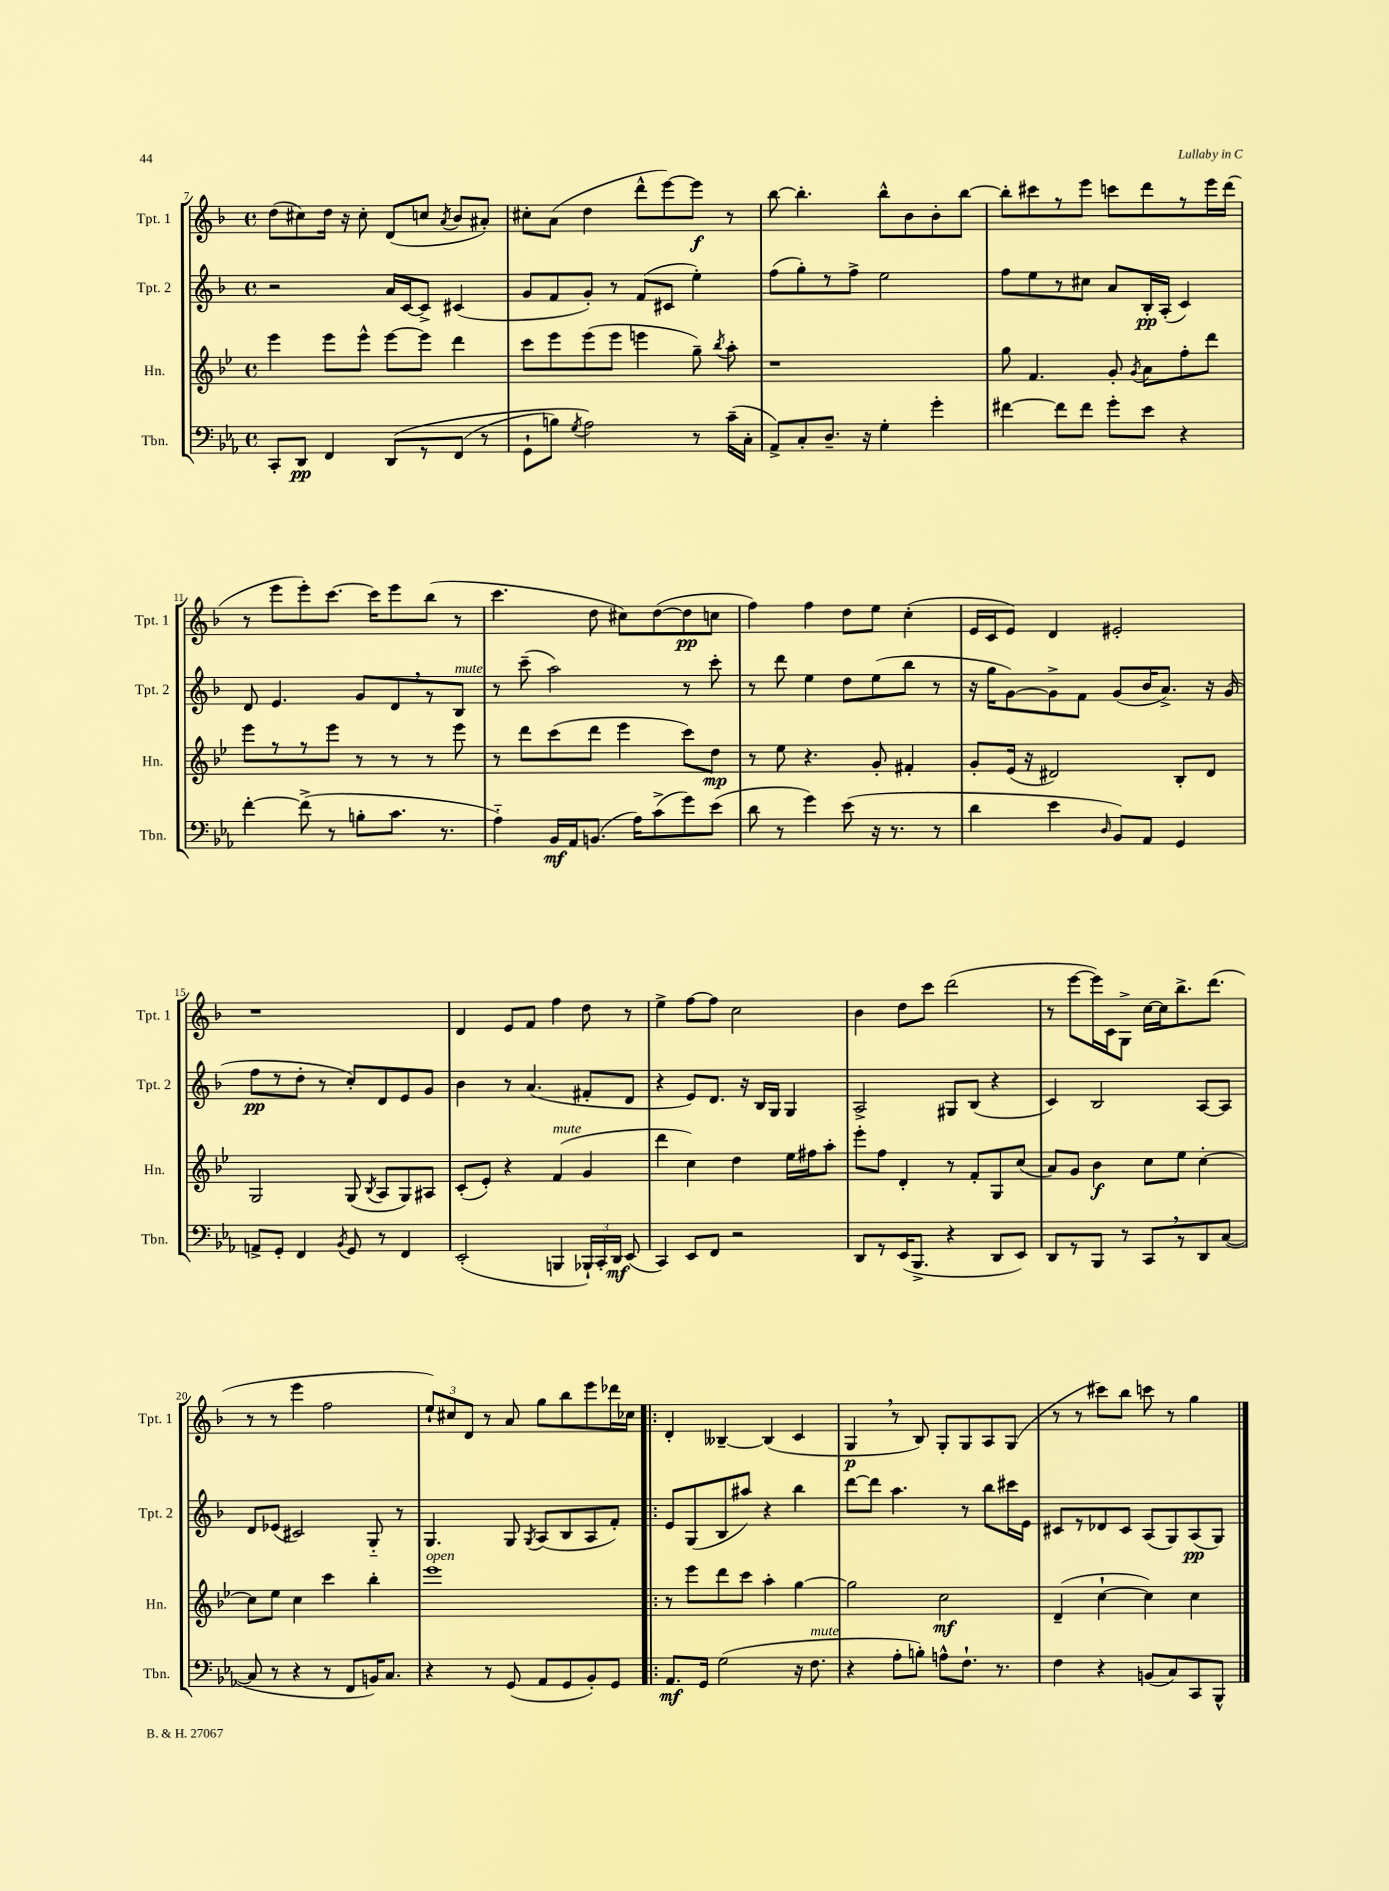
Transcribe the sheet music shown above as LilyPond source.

<<
\new StaffGroup <<
\new Staff = "s0" \with { instrumentName = "Tpt. 1" shortInstrumentName = "Tpt. 1" } {
    \clef treble \key f \major \defaultTimeSignature \time 4/4
    \autoBeamOff d''8[( cis''8) d''16] r16 cis''8-. d'8[( c''8] \acciaccatura { a'8 } bes'8[ ais'8]-.) |
    cis''8[-. a'8]( d''4 d'''8[-^ e'''8~) e'''8]\f r8 |
    bes''8~ bes''4.-. bes''8[-^ bes'8 bes'8-. bes''8]~ |
    bes''8[-. cis'''8 r8 e'''8] c'''8[ d'''8 r8 e'''16 d'''16]( |
    r8 e'''8[ e'''8-.) c'''8.]~ c'''16[ e'''8 bes''8]( r8 |
    c'''4. d''8 cis''8[) d''8~( d''8\pp c''8] |
    f''4) f''4 d''8[ e''8] c''4-.( |
    e'16[ c'16 e'8]) d'4 eis'2-. |
    r1 |
    d'4 e'8[ f'8] f''4 d''8 r8 |
    e''4-> f''8[~ f''8] c''2 |
    bes'4 d''8[ c'''8] d'''2( |
    r8 e'''8[~ e'''16) c'16 g8]-> c''16[~ c''16 bes''8.-> d'''8.]( |
    r8 r8 e'''4 f''2 |
    \tuplet 3/2 { e''8[-!) cis''8 d'8] } r8 a'8 g''8[ bes''8 e'''8 des'''16 ces''16] |
    \bar ".|:" d'4-. beses4~-- beses4( c'4 |
    g4\p \breathe r8 bes8) g8[-. g8 a8 g8]( |
    r8 r8 cis'''8[) bes''8] c'''8 r8 g''4 \bar "|." |
}
\new Staff = "s1" \with { instrumentName = "Tpt. 2" shortInstrumentName = "Tpt. 2" } {
    \clef treble \key f \major \defaultTimeSignature \time 4/4
    \autoBeamOff r2 a'16[ c'16~ c'8]-> cis'4( |
    g'8[ f'8 g'8]-.) r8 f'8[( cis'8] e''4-.) |
    f''8[( g''8-.) r8 f''8]-> e''2 |
    f''8[ e''8 r8 cis''8] a'8[ bes16-.\pp a16]-.( c'4) |
    d'8 e'4. g'8[ d'8 \breathe r8 bes8]^\markup { \italic "mute" } |
    r8 c'''8--( a''2) r8 c'''8-. |
    r8 d'''8 e''4 d''8[ e''8( bes''8] r8 |
    r16 g''16[ g'8~) g'8-> f'8] g'8[( bes'16 a'8.]->) r16 g'16( |
    f''8[\pp r8 d''8]-. r8 c''8[-.) d'8 e'8 g'8] |
    bes'4 r8 a'4.( fis'8[-. d'8] |
    r4 e'8[) d'8.] r16 bes16[ g16] g4 |
    a2-> gis8[ bes8]( r4 |
    c'4) bes2 a8[~ a8] |
    d'8[ ees'8]( cis'2) g8-_ r8 |
    g4. g8 \acciaccatura { g8 } a8[( bes8 a8 f'8]-.) |
    \bar ".|:" e'8[ g8( bes8 ais''8]) r4 bes''4 |
    d'''8[~ d'''8] a''4. r8 bes''8[ cis'''16 e'16] |
    cis'8[ r8 des'8 cis'8] a8[( g8) a8\pp( g8]) \bar "|." |
}
\new Staff = "s2" \with { instrumentName = "Hn." shortInstrumentName = "Hn." } {
    \clef treble \key bes \major \defaultTimeSignature \time 4/4
    \autoBeamOff ees'''4 ees'''8[ ees'''8]-^ ees'''8[~ ees'''8] d'''4 |
    c'''8[ ees'''8 ees'''8( ees'''8] e'''4 g''8--) \acciaccatura { bes''8 } a''8-. |
    r1 |
    g''8 f'4. g'8-. \acciaccatura { g'8 } a'8[ f''8-. d'''8] |
    ees'''8[ r8 r8 ees'''8] r8 r8 r8 ees'''8 |
    r8 d'''8[ c'''8( d'''8] ees'''4 c'''8[) d''8]\mp |
    r8 ees''8 r4. g'8-. fis'4-. |
    g'8[-. ees'16]( r16 dis'2) bes8[-. dis'8] |
    g2 g8( \acciaccatura { bes8 } a8[ g8) ais8] |
    c'8[-.( ees'8]-.) r4 f'4^\markup { \italic "mute" }( g'4 |
    d'''4 c''4) d''4 ees''16[ fis''16 a''8]-. |
    ees'''8[-. f''8] d'4-. r8 f'8[-. g8 c''8]( |
    a'8[) g'8] bes'4\f c''8[ ees''8] c''4~-. |
    c''8[ ees''8] c''4 c'''4 bes''4-. |
    ees'''1^\markup { \italic "open" } |
    \bar ".|:" r8 ees'''8[ d'''8 c'''8] a''4-. g''4~ |
    g''2 c''2\mf |
    d'4--( c''4~-! c''4) c''4 \bar "|." |
}
\new Staff = "s3" \with { instrumentName = "Tbn." shortInstrumentName = "Tbn." } {
    \clef bass \key ees \major \defaultTimeSignature \time 4/4
    \autoBeamOff c,8[-. d,8]\pp f,4 d,8[\( r8 f,8]( r8 |
    g,8[-! b8]) \acciaccatura { g8 } aes2\) r8 c'16[--( c16]-. |
    aes,8[->) c8-. d8.]-- r16 g4-. g'4-. |
    fis'4~ fis'8[ fis'8] g'8[-. ees'8] r4 |
    f'4~-. f'8->( r8 b8[-. c'8.] r8. |
    aes4-_) bes,16[\mf aes,16 b,8.]( aes16[) c'8->( g'8) ees'8]( |
    d'8 r8 g'4) ees'8( r16 r8. r8 |
    d'4 ees'4 \grace { d16 } bes,8[) aes,8] g,4 |
    a,8[-> g,8]-. f,4 \acciaccatura { bes,8 } g,8 r8 f,4 |
    ees,2-.( b,,4 \tuplet 3/2 { bes,,16[-!) c,16-. d,16]\mf } ees,8( |
    c,4) ees,8[ f,8] r2 |
    d,8[ r8 ees,16( bes,,8.]-> r4 d,8[ ees,8]) |
    d,8[ r8 bes,,8] r8 c,8[ \breathe r8 d,8 c8]~( |
    c8 r8 r4 r8 f,8[ b,16) c8.] |
    r4 r8 g,8( aes,8[ g,8 bes,8-.) g,8] |
    \bar ".|:" aes,8.[\mf g,16] g2( r16 f8.^\markup { \italic "mute" } |
    r4 aes8[-. b8]-.) a8[-^ f8.]-! r8. |
    f4 r4 b,8[( c8) c,8 bes,,8]-^ \bar "|." |
}
>>
>>
\layout { \context { \Score currentBarNumber = #7 } }
